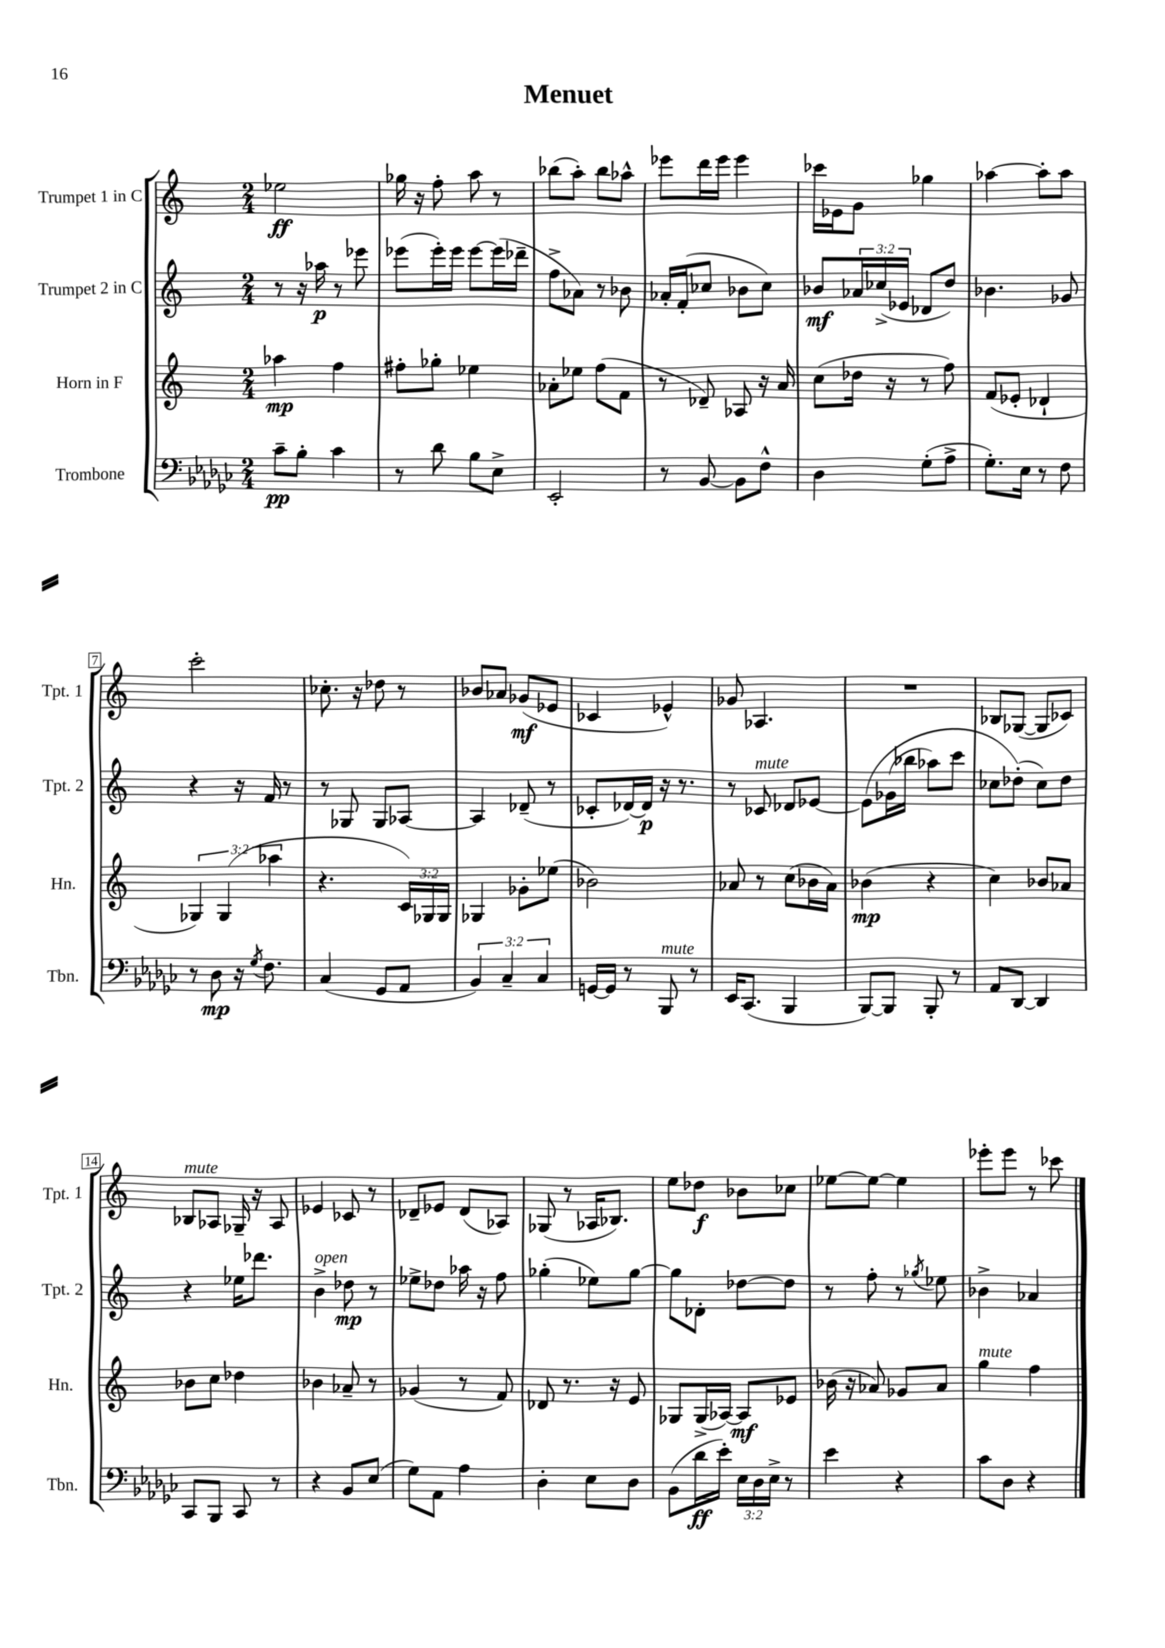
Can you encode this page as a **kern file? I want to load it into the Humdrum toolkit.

**kern	**kern	**kern	**kern
*staff4	*staff3	*staff2	*staff1
*clefF4	*clefG2	*clefG2	*clefG2
*k[b-e-a-d-g-c-]	*k[]	*k[]	*k[]
*M2/4	*M2/4	*M2/4	*M2/4
8c-~	4aa-	8r	2ee-
8B-'	.	16r	.
.	.	16aa-	.
4c-	4ff	8r	.
.	.	8eee-	.
=	=	=	=
8r	8ff#'	(8eee-	16gg-
.	.	.	16r
8d-	8gg-'	16eee-')	8ff'
.	.	16eee-	.
8B-	4ee-	[8eee-	8aa
8E-^	.	(16eee-]	8r
.	.	16ddd-~	.
=	=	=	=
2EE-'	8a-'	8ff^	(8bb-
.	8ee-	8a-)	8aa')
.	(8ff	8r	8bb-
.	8f	8b-	8aa-^^
=	=	=	=
8r	8r	16a-'	8eee-
.	.	(16f'	.
[8BB-	8d-~)	8cc-	16ddd
.	.	.	16eee-
8BB-]	8A-	8b-	4eee-
8F^^	16r	8cc-)	.
.	16a	.	.
=	=	=	=
4D-	(8cc	8b-	16ccc-
.	.	.	16e-
.	16dd-	24a-	8g
.	.	(24cc-^	.
.	16r	.	.
.	.	24e-	.
(8G-'	8r	8d-	4gg-
8A-^	8ff)	8dd)	.
=	=	=	=
8.G-')	(8f	4.b-	[4aa-
.	8e-'	.	.
16E-	.	.	.
8r	4d-`	.	8aa-']
8F	.	8g-	8aa-
=	=	=	=
8r	6G-)	4r	2ccc'
8D-	.	.	.
.	(6G-	.	.
16r	.	16r	.
8qG-	.	.	.
8.F	.	16f	.
.	6aa-	.	.
.	.	8r	.
=	=	=	=
(4C-	4.r	8r	8.cc-'
.	.	8G-	.
.	.	.	16r
8GG-	.	8G-	8dd-
8AA-	24c)	[8A-	8r
.	24G-	.	.
.	24G-	.	.
=	=	=	=
6BB-)	4G-	4A-]	8b-
.	.	.	8a-
6C-~	.	.	.
.	8g-'	(8d-~	(8g-
6C-	.	.	.
.	(8ee-	8r	8e-
=	=	=	=
[16GG	2b-)	8c-'	4c-
16GG]	.	.	.
8r	.	[16d-)	.
.	.	16d-]	.
8BBB-	.	16r	4e-^^)
.	.	8.r	.
8r	.	.	.
=	=	=	=
16EE-	8a-	8r	8g-
(8.CC-	.	.	.
.	8r	8c-	4.A-
4BBB-	(8cc	8d-	.
.	16b-	[8e-	.
.	16a-)	.	.
=	=	=	=
[8BBB-)	(4b-	&(8e-]	2r
8BBB-]	.	(16g-	.
.	.	16bb-	.
8BBB-'	4r	8aa-)	.
8r	.	8ccc	.
=	=	=	=
8AA-	4cc)	8cc-	8B-
[8DD-	.	(8dd-'&)	([8G-
4DD-]	8b-	8cc-)	8G-]
.	8a-	8dd-	8c-)
=	=	=	=
8CC-	8b-	4r	8B-
8BBB-	8cc	.	8A-
8CC-	4dd-	16ee-	16G-~
.	.	8.ddd-	16r
8r	.	.	8A-
=	=	=	=
4r	4b-	4b^	4e-
8BB-	8a-~	8dd-	8c-
(8E-	8r	8r	8r
=	=	=	=
8G-)	(4g-	8ee-^	8d-~
8AA-	.	8dd-	8e-
4A-	8r	16aa-	(8d-
.	.	16r	.
.	8f)	8ff	8A-)
=	=	=	=
4D-'	8d-	(4gg-'	(8G-
.	8.r	.	8r
8E-	.	8ee-)	16A-
.	16r	.	8.B-)
8D-	8e	[8gg-	.
=	=	=	=
(8BB-	8G-	8gg-]	8ee
16d-	(16G-^	8d-'	8dd-
16e-')	[16A-)	.	.
24E-	8A-]	[8dd-	8b-
24D-	.	.	.
24E-^	.	.	.
8r	8e-	8dd-]	8cc-
=	=	=	=
4e-	(16b-	8r	[8ee-
.	16r	.	.
.	8a-)	8ff'	8ee-_
4r	8g-	8r	4ee-]
.	.	8qgg-	.
.	8a-	8ee-	.
=	=	=	=
8c-	4gg	4b-^	8eee-'
8D-	.	.	8eee-
4r	4ff	4a-	8r
.	.	.	8ccc-
==	==	==	==
*-	*-	*-	*-
